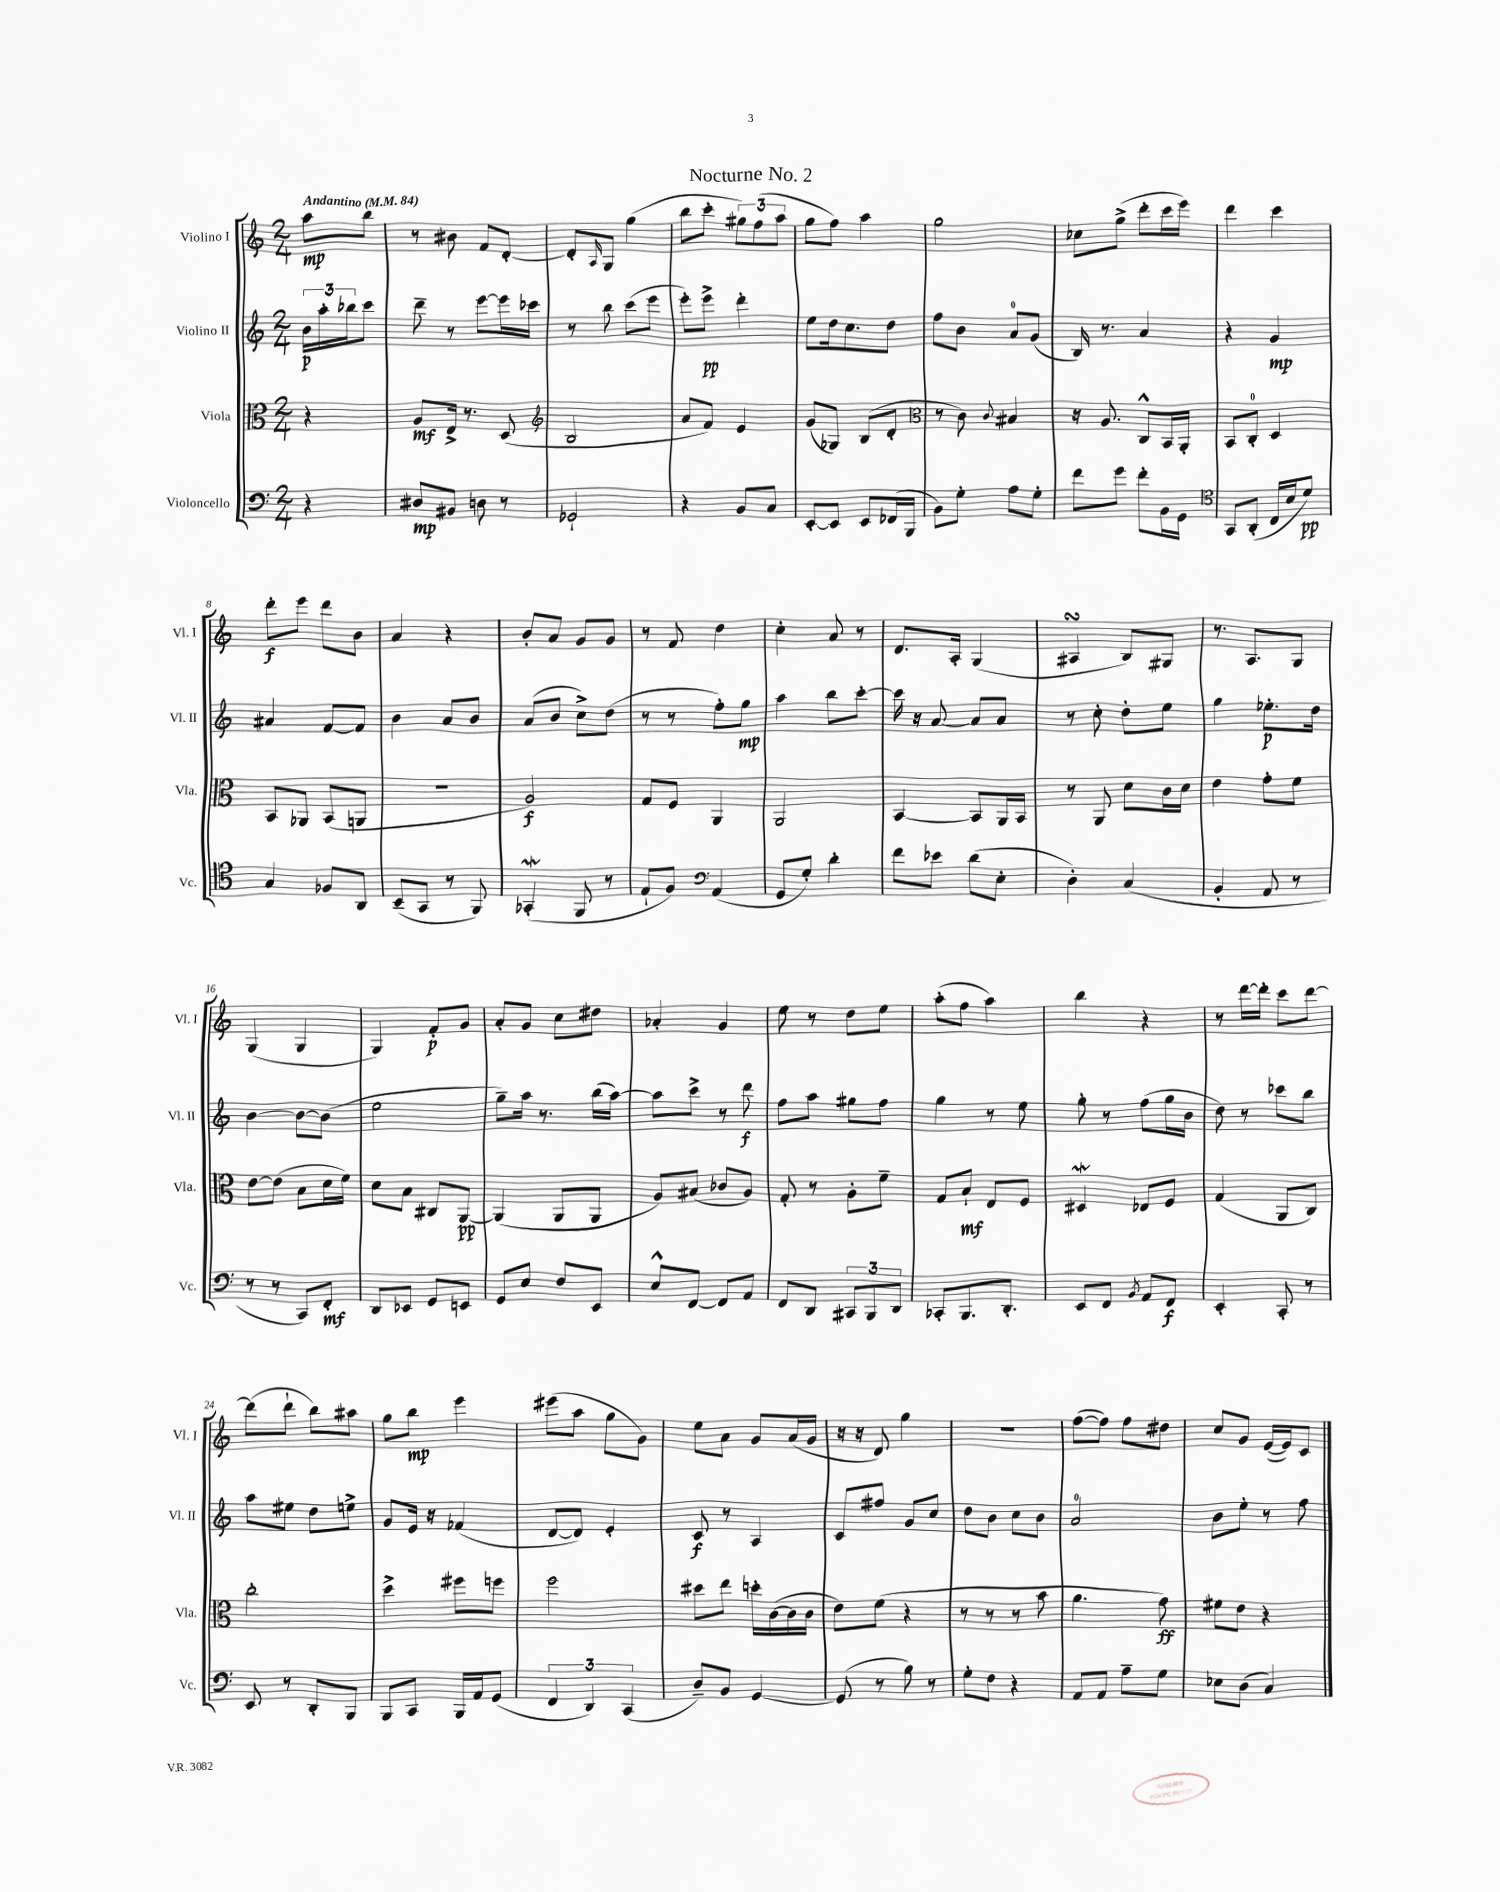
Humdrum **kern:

**kern	**kern	**kern	**kern
*staff4	*staff3	*staff2	*staff1
*clefF4	*clefC3	*clefG2	*clefG2
*k[]	*k[]	*k[]	*k[]
*M2/4	*M2/4	*M2/4	*M2/4
*MM84	*MM84	*MM84	*MM84
4r	4r	24b	8aa
.	.	24aa'	.
.	.	24bb-	.
.	.	8ccc	8bb
=	=	=	=
8D#	8A	8ddd~	8r
8BB#	16E^	8r	8b#
.	8.r	.	.
8D	.	[8eee	8f
8r	(8D	16eee]	[8d'
.	.	16ccc-	.
=	=	=	=
*	*clefG2	*	*
2GG-`	2B	8r	8d']
.	.	.	16qqA
.	.	8bb	8G
.	.	(8ccc	(4gg
.	.	8eee	.
=	=	=	=
4r	8a	8eee')	8bb
.	8f)	8eee^	8ccc'
8BB	4e	4ddd'	12gg#)
.	.	.	(12ff
8C	.	.	.
.	.	.	12aa
=	=	=	=
[8EE'	(8g	8ee	8gg
8EE]	8G-)	16dd	8ff)
.	.	8.cc	.
8EE	(8B	.	4aa
(16FF-	8d'	8dd	.
16BBB	.	.	.
=	=	=	=
*	*clefC3	*	*
8BB)	8r	8ff	2gg
8G'	8c)	8b	.
.	8qqc	.	.
8A	4B#	8a	.
8G'	.	(8g	.
=	=	=	=
8f	16r	16B)	8cc-
.	8.A	8.r	.
8g	.	.	(8gg^
8f'	8C^^	4a	8ddd'
16BB	16BB	.	16ccc
16GG	16AA'	.	16eee)
=	=	=	=
*clefC4	*	*	*
8GG	8BB	4r	4ddd
(8AA'	8C'	.	.
16C	4D	4g	4ccc
16B	.	.	.
8d)	.	.	.
=	=	=	=
4G	8BB	4a#	8ddd'
.	8AA-	.	8eee
8F-	(8BB	[8f	8ddd
8AA	8AA	8f]	8b
=	=	=	=
(8BB~	2r	4b	4a
8GG	.	.	.
8r	.	8a	4r
8FF)	.	8b	.
=	=	=	=
(4GG-'	2A)	(8a	8b'
.	.	8b	8a
8FF	.	8cc^)	8g
8r	.	(8dd	8g
=	=	=	=
8E`	8G	8r	8r
8F)	8F	8r	8f
*clefF4	*	*	*
(4AA	4AA	8ff')	4dd
.	.	8gg	.
=	=	=	=
8GG	2AA	4aa	4cc'
8G')	.	.	.
4d'	.	8bb	8a
.	.	[8ccc'	8r
=	=	=	=
8f	[4BB	16ccc]	8.d
.	.	16r	.
8e-	.	[8a	.
.	.	.	16A'
(8d	8BB]	8a]	(4G
8E'	16AA	8a	.
.	16BB	.	.
=	=	=	=
4D')	8r	8r	4A#
.	8AA	8cc'	.
(4C	8d	8dd'	8B)
.	16c	8ee	8G#
.	16d	.	.
=	=	=	=
4BB'	4e	4gg	8.r
.	.	.	8.A
8AA	8g'	8.ee-'	.
8r	8f	.	8G
.	.	16dd	.
=	=	=	=
8r	[8e	[4b	(4G
8r	(8e]	.	.
8CC)	8B	8b_	4G
8FF'	16d	(8b]	.
.	16f)	.	.
=	=	=	=
8DD	8d	2ee	4G)
8EE-	8B	.	.
8GG	8C#	.	8f'
8EE	[8AA	.	8g
=	=	=	=
8GG	(4AA]	8gg~)	8a'
8E	.	16aa	8g
.	.	8.r	.
8F	8AA	.	8cc
8EE	8AA	(16bb	8dd#
.	.	[16aa)	.
=	=	=	=
8E^^	8A)	8aa]	4a-'
[8FF	(8B#	8ccc^	.
8FF]	8c-	8r	4g
8AA	8A)	8ddd	.
=	=	=	=
8FF	8G'	8ff	8ee
8DD	8r	8aa	8r
12CC#	8A'	8gg#	8dd
12BBB	.	.	.
.	8f~	8ff	8ee
12DD	.	.	.
=	=	=	=
8CC-'	8G	4gg	(8aa'
8.BBB	8B`	.	8ff
.	8E	8r	4aa)
8.DD'	.	.	.
.	8F	8ee	.
=	=	=	=
8EE	4D#	8gg'	4bb
8FF	.	8r	.
8qBB	.	.	.
8AA	8E-	(8ff	4r
8FF	8F	16gg	.
.	.	16b	.
=	=	=	=
4EE'	(4G	8dd)	8r
.	.	8r	[16ddd
.	.	.	16ddd']
8CC'	8AA	8ccc-	8ccc
8r	8C)	8bb	[8ddd
=	=	=	=
8EE	2cc'	8aa	(8ddd]
8r	.	8ee#	8ddd`
8DD'	.	8dd	8bb)
8BBB	.	8ee^	8aa#
=	=	=	=
8BBB	4dd^	8g	8gg
8CC	.	16e	8bb
.	.	16r	.
16BBB	8ff#	(4f-	4eee
16AA	.	.	.
(8GG	8ff	.	.
=	=	=	=
6FF	2ff	[8d	(8eee#
.	.	8d])	8aa
6DD)	.	.	.
.	.	4e'	8gg
(6CC	.	.	.
.	.	.	8g)
=	=	=	=
8D~)	8dd#	8c	8ee
8BB	8ee	8r	8a
[4GG	16dd'	4A	8g
.	([16c	.	.
.	16c]	.	(16a
.	16c	.	16g
=	=	=	=
(8GG]	8e)	8c	16r
.	.	.	16r
8r	(8f	8ff#	8d)
8B)	4r	8g	4gg
8r	.	8cc	.
=	=	=	=
8G'	8r	8dd	2r
8F	8r	8b	.
4r	8r	8cc	.
.	8b	8b	.
=	=	=	=
8AA	4.a	2a	([8ff
8AA	.	.	8ff])
8A~	.	.	8ff
8G	8g)	.	8dd#
=	=	=	=
8E-	8f#	8b	8cc
(8D	8e	8ee'	8g
4C)	4r	8r	([16e
.	.	.	16e])
.	.	8ff	8c
==	==	==	==
*-	*-	*-	*-
